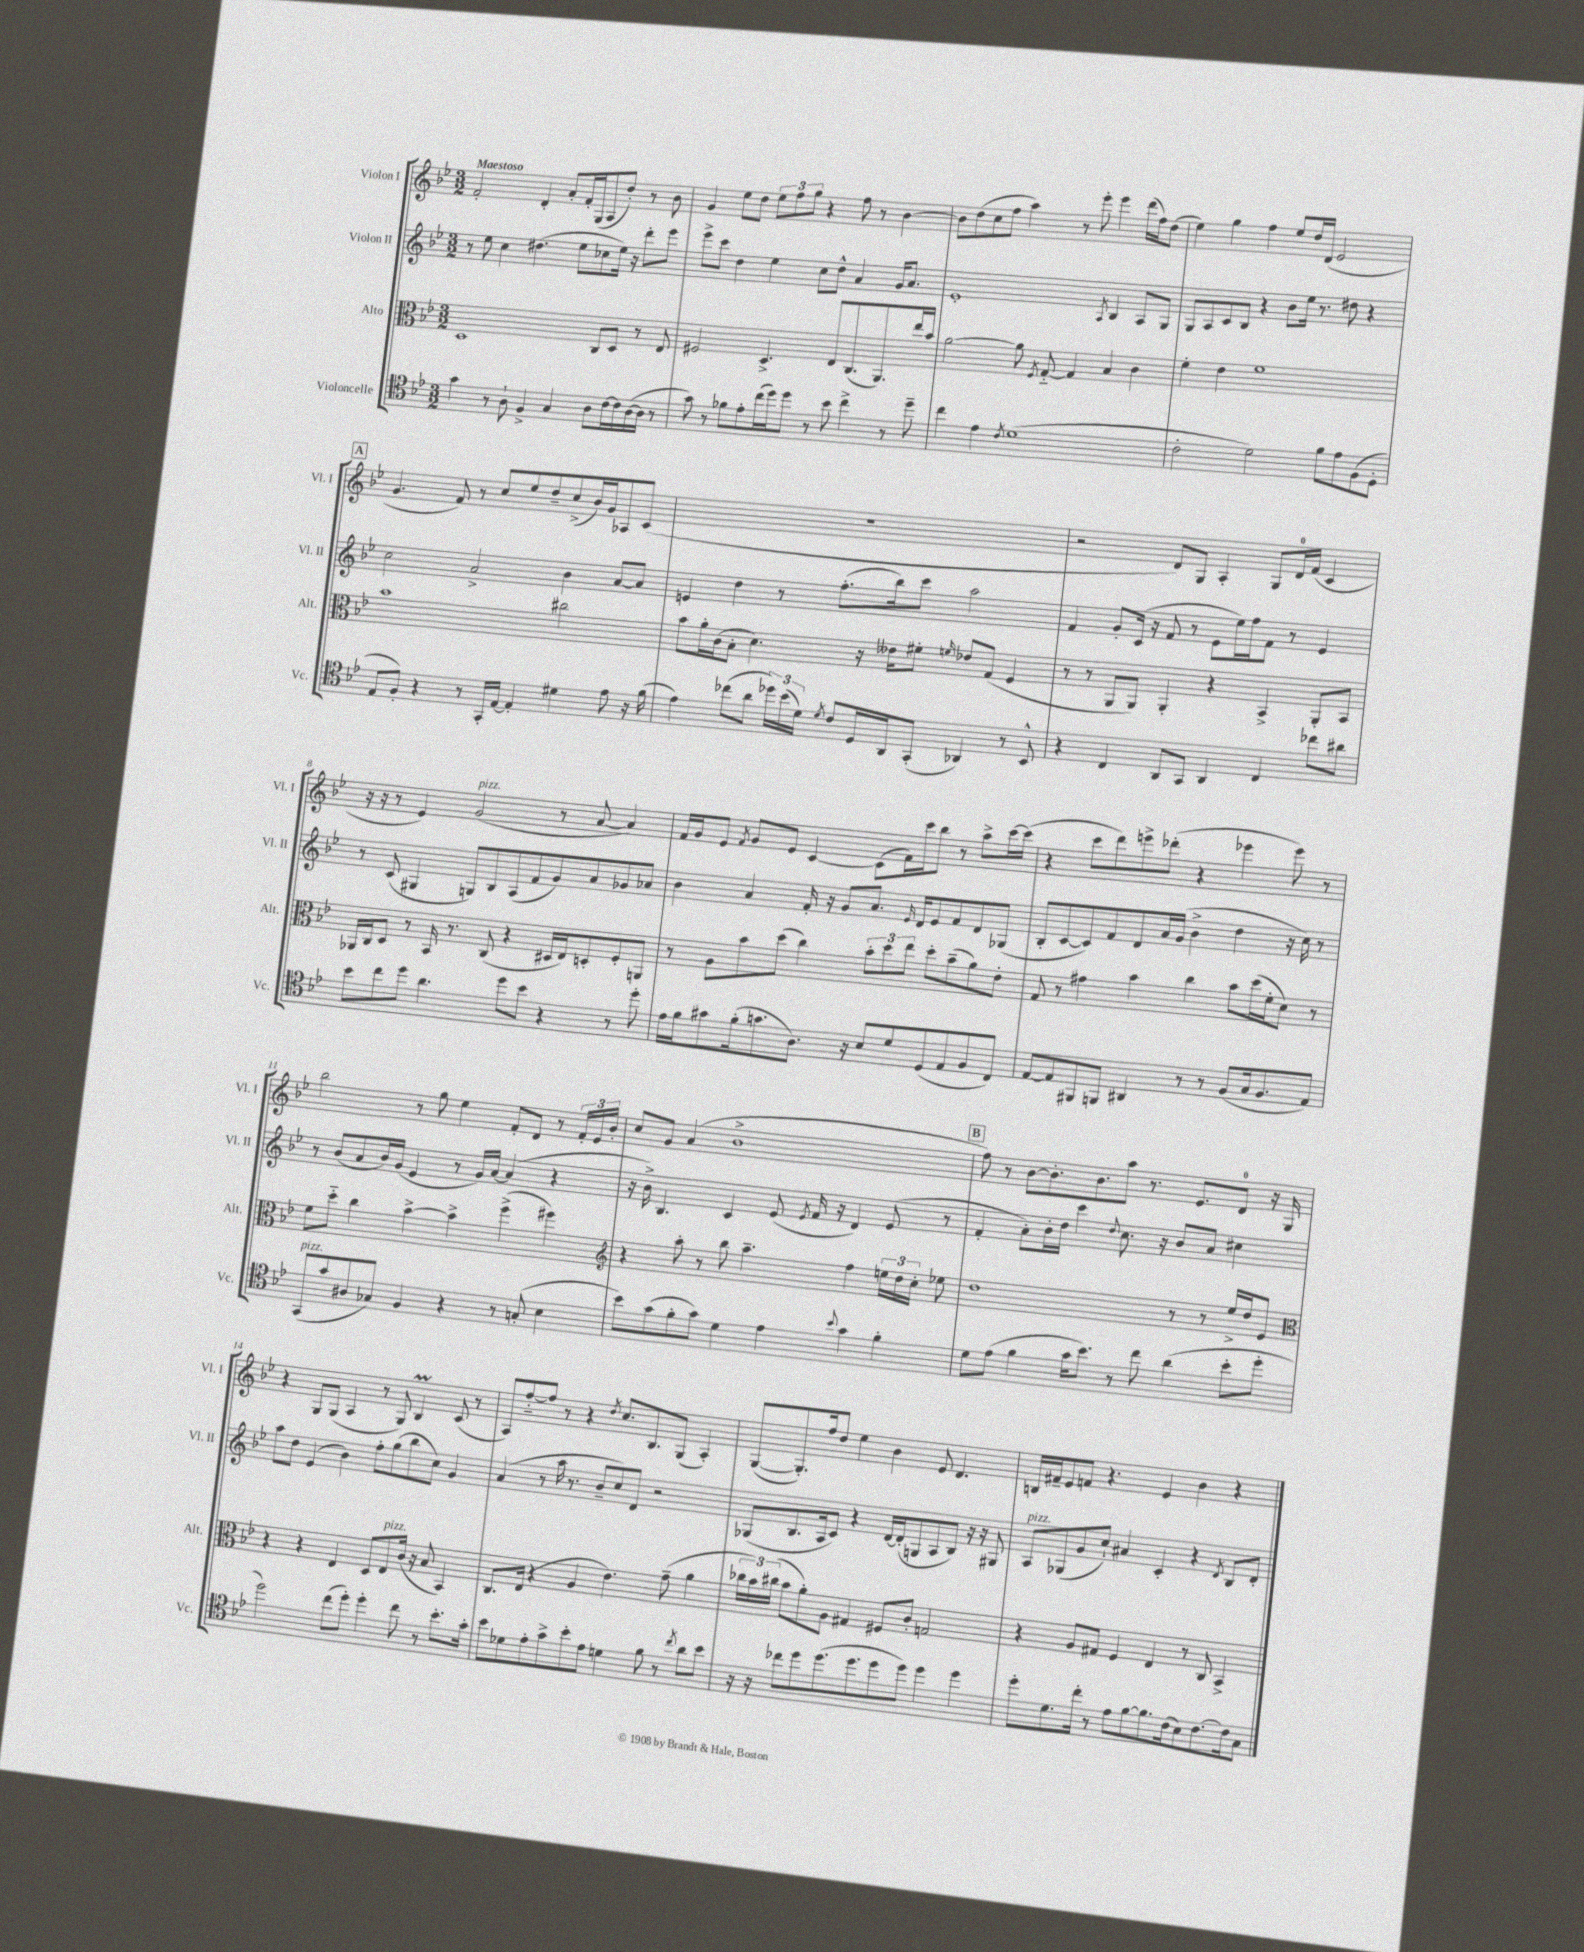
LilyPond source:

<<
\new StaffGroup <<
\new Staff = "s0" \with { instrumentName = "Violon I" shortInstrumentName = "Vl. I" } {
    \clef treble \key bes \major \numericTimeSignature \time 3/2 \tempo "Maestoso"
    \autoBeamOff f'2-. d'4-. a'8[-. f'16-. g16( a8 d''8]-.) r8 bes'8 |
    g'4 ees''8[ d''8] \tuplet 3/2 { ees''8[ f''8 g''8] } r4 f''8 r8 bes'4~ |
    bes'8[ d''8( c''8 f''8] a''4) r8 ees'''8-. ees'''4 d'''16[( f''16) d''8]( |
    ees''4) g''4 f''4 ees''8[ d''16 d'16]( ees'2 |
    \mark \markup { \box "A" } g'4. f'8) r8 c''8[ ees''8 d''8-- c''8->( bes'16) g'16 aes8 c'8]( |
    R1. |
    r2 d'8[) g8] a4-. g8[ d'16-0 f'16]( c'4 |
    r16 r16 r8 ees'4) g'2^\markup { \italic "pizz." }( r8 a'8~ a'4) |
    f'16[ g'16 ees'8] \acciaccatura { f'8 } g'8[ ees'8] c'4~ c'8[( f'16) c'''16 bes''8] r8 a''8[-> c'''16~ c'''16]( |
    r4 c'''8[ d'''8) e'''8-> des'''8]-.( r4 ees'''4 ees'''8) r8 |
    bes''2 r8 g''8 ees''4 f'8[-. d'8] r8 \tuplet 3/2 { f'16[-. ees'16 bes'16]-. } |
    c''8[ g'8] a'4( bes'1-> |
    \mark \markup { \box "B" } f''8) r8 bes'8[~ bes'8.-. bes'8. a''8] r8. ees'8.[ d'8]-0 r16 g16 |
    r4 g8[ g8]( a4 r8 g8) bes4\prall c'8( r8 |
    a8[) f''8~-_ f''8] r8 r4 \acciaccatura { d''8 } c''8.[ bes8. g8]( a4-.) |
    g8[~( g8.-.) f''16 d''8] ees''4 bes'4 ees'8 d'4. |
    b16[ fis'16-- ees'8 f'8] r4. ees'4 bes'4 r4 \bar "|." |
}
\new Staff = "s1" \with { instrumentName = "Violon II" shortInstrumentName = "Vl. II" } {
    \clef treble \key bes \major \numericTimeSignature \time 3/2
    \autoBeamOff r8 ees''8 c''4 dis''4.( ees''8[ ces''8 ees''16]) r16 d'''8[-. ees'''8] |
    ees'''8[-> c'''8] d''4 ees''4 c''8[ d''8]-^ a'4 g'16[ a'8.] |
    ees'1-. \acciaccatura { a8 } bes4 a8[ g8] |
    g8[ a8 c'8 bes8] r4 bes'8[ ees''16] r8. dis''8 r4 |
    \mark \markup { \box "A" } c''2 a'2-> bes'4 a'8[~ a'8] |
    e'4 d''4 r8 f''8.[-.( bes''16) c'''8] a''2 |
    f'4 g'8[-. c'16]( r16 f'8 r8 ees'8[ ees''16) f''16 f'8] r8 ees'4 |
    r8 c'8( gis4 g8[) bes8 a8( f'8 g'8) a'8 ges'8 aes'8] |
    bes'4 a'4 f'16-. r16 g'8[ a'8.] \grace { ees'16 } d'16[ ees'8 f'8 d'8 ges8]( |
    bes8[-. c'8~ c'8) f'8 d'8 a'16 g'16]( bes'4-> d''4 r16 c''16) r8 |
    r8 bes'8[( a'8 bes'16) g'16]( ees'4 r8 g'16[) a'16]~ a'4( r4 |
    r16 bes'16->) bes4. c'4 ees'8( \acciaccatura { ees'8 } f'16 r16 d'4) ees'8( r8 |
    \mark \markup { \box "B" } f'4-. a'8[-.) bes'16-. d''16] c'''4 \appoggiatura { d''8 } c''8. r16 bes'8[ a'8] cis''4 |
    a''8[ d''8] ees'4( bes'4) f''8[-. g''8( bes''8 c''8]) g'4 |
    a'4( r8 a''16 r8. bes'8[-- c''8) d'8] r2 |
    ges8[( bes8. a16 c'8]) r4 d'16[~ d'16-.( g8 a8 bes8]) r16 r16 gis8 |
    a8[^\markup { \italic "pizz." } ges8( g'8 c''8]-!) ais'4 c'4-. r4 \acciaccatura { d'8 } bes8[ d'8]-. \bar "|." |
}
\new Staff = "s2" \with { instrumentName = "Alto" shortInstrumentName = "Alt." } {
    \clef alto \key bes \major \numericTimeSignature \time 3/2
    \autoBeamOff d1 c8[ d8] r8 ees8 |
    fis2 d4.-> ees8[ c8.( a,8.) ees''16 bes'16] |
    a'2~ a'8 \acciaccatura { f8 } g8~-_ g4 bes4 c'4 |
    f'4-. ees'4 f'1 |
    \mark \markup { \box "A" } bes'1 cis''2 |
    bes'8[ a'16-. c'16( bes8]-. d'4.) r16 eeses'16[ fis'8]-. \grace { f'16 } ees'8[ g8]( f4 |
    r8 r8 a,8[ a,8]) a,4-. r4 bes,4-> a,8[-. bes,8] |
    aes,16[ c16 d8] r8 bes,16 r8. c8( r4 dis16[ ees16) d8-. f8-. a,8] |
    r8 a8[ bes'8 d''8]( c''4) \tuplet 3/2 { bes'8[-. d''8 ees''8] } d''8[-. bes'8--( a'8) ees'8]-. |
    g8 r8 gis'4 bes'4 c''4 bes'8[ d''16( f'16-. d'8]) r8 |
    f'8[ d''8]-_ c''4 bes'4~-> bes'4-> f''4->( fis''4) |
    \clef treble r4 a''8-. r8 bes''8 a''4.-- f''4 \tuplet 3/2 { e''16[ d''16 c''16]-. } ees''8 |
    \mark \markup { \box "B" } d''1 r8 r8 ees''16[-> d''16 ees'8] |
    \clef alto r4 r4 ees4 d8[ ees8^\markup { \italic "pizz." } c'16]( r16 bes8 bes,4) |
    c8.[ ees16]( r4 a4 ees'4.) g'8--( a'4 |
    \tuplet 3/2 { ces''16[ bes'16) cis''16]( } bes'8[ a'8-.) a8] gis4 fis8[ c'8]-. g2 |
    r4 a8[ gis8] f4 ees4 r8 c8 bes,4-> \bar "|." |
}
\new Staff = "s3" \with { instrumentName = "Violoncelle" shortInstrumentName = "Vc." } {
    \clef tenor \key bes \major \numericTimeSignature \time 3/2
    \autoBeamOff g'4 r8 a8-! f4-> g4 a8[ c'16~ c'16 a16~( a16] r8 |
    g'8) r8 fes'8[ ees'8-. c''16( d''16) d''8] r8 bes'8 c''4-> r8 d''8-- |
    c''4 ees'4 \acciaccatura { c'8 } d'1( |
    c'2-. d'2) f'8[ ees'8 f8( d8]-. |
    \mark \markup { \box "A" } ees8[ f8]-.) r4 r8 g,16[-. ees16]~ ees4-. dis'4 ees'8 r16 f'16( |
    ees'4) ces''8[( a'8] \tuplet 3/2 { des''16[) bes'16( d'16]) } \acciaccatura { d'8 } c'8[ d16 a,16 g,8]-.( aes,4) r8 bes,8-^ |
    r4 c4 a,8[ g,8] a,4 c4 ces''8[ ais'8] |
    bes'8[ c''8 d''8] a'4. d''8[ bes'8] r4 r8 d''8-. |
    ees'16[ f'16 gis'8 f'16-.( g'8. a8.]) r16 bes8[ d'8 d8( ees8 f8 c8]) |
    ees8[~ ees8 fis,8 f,8] ais,4 r8 r8 f8[( g16 f8. ees8]) |
    g,8[^\markup { \italic "pizz." }( g'8 ais8 ges8]) f4 r4 r8 g8-.( bes4 |
    bes'8[) g'8( f'8-. g'8]) d'4 ees'4 \appoggiatura { bes'8 } g'4 f'4-. |
    \mark \markup { \box "B" } d'8[ ees'8]( f'4 g'16[ bes'8.]) r8 c''8 a'4( bes'8[-. d''8]-. |
    d''2) c''8[( d''8]-.) d''4-. c''8 r8 bes'8.[-. g'16]-. |
    bes'8[ des'8 ees'8-. g'8-> bes'8-. ees'8] d'4 f'8 r8 \acciaccatura { c''8 } a'8[ bes'8] |
    r16 r16 ces''8[ d''8 d''8.( d''8. d''8 d''8]) d''4 d''4 |
    d''8[-. d'8. c''16]-. r8 ees'8[ f'8~ f'8. c'16( bes8) c'8.~ c'16 g8] \bar "|." |
}
>>
>>
